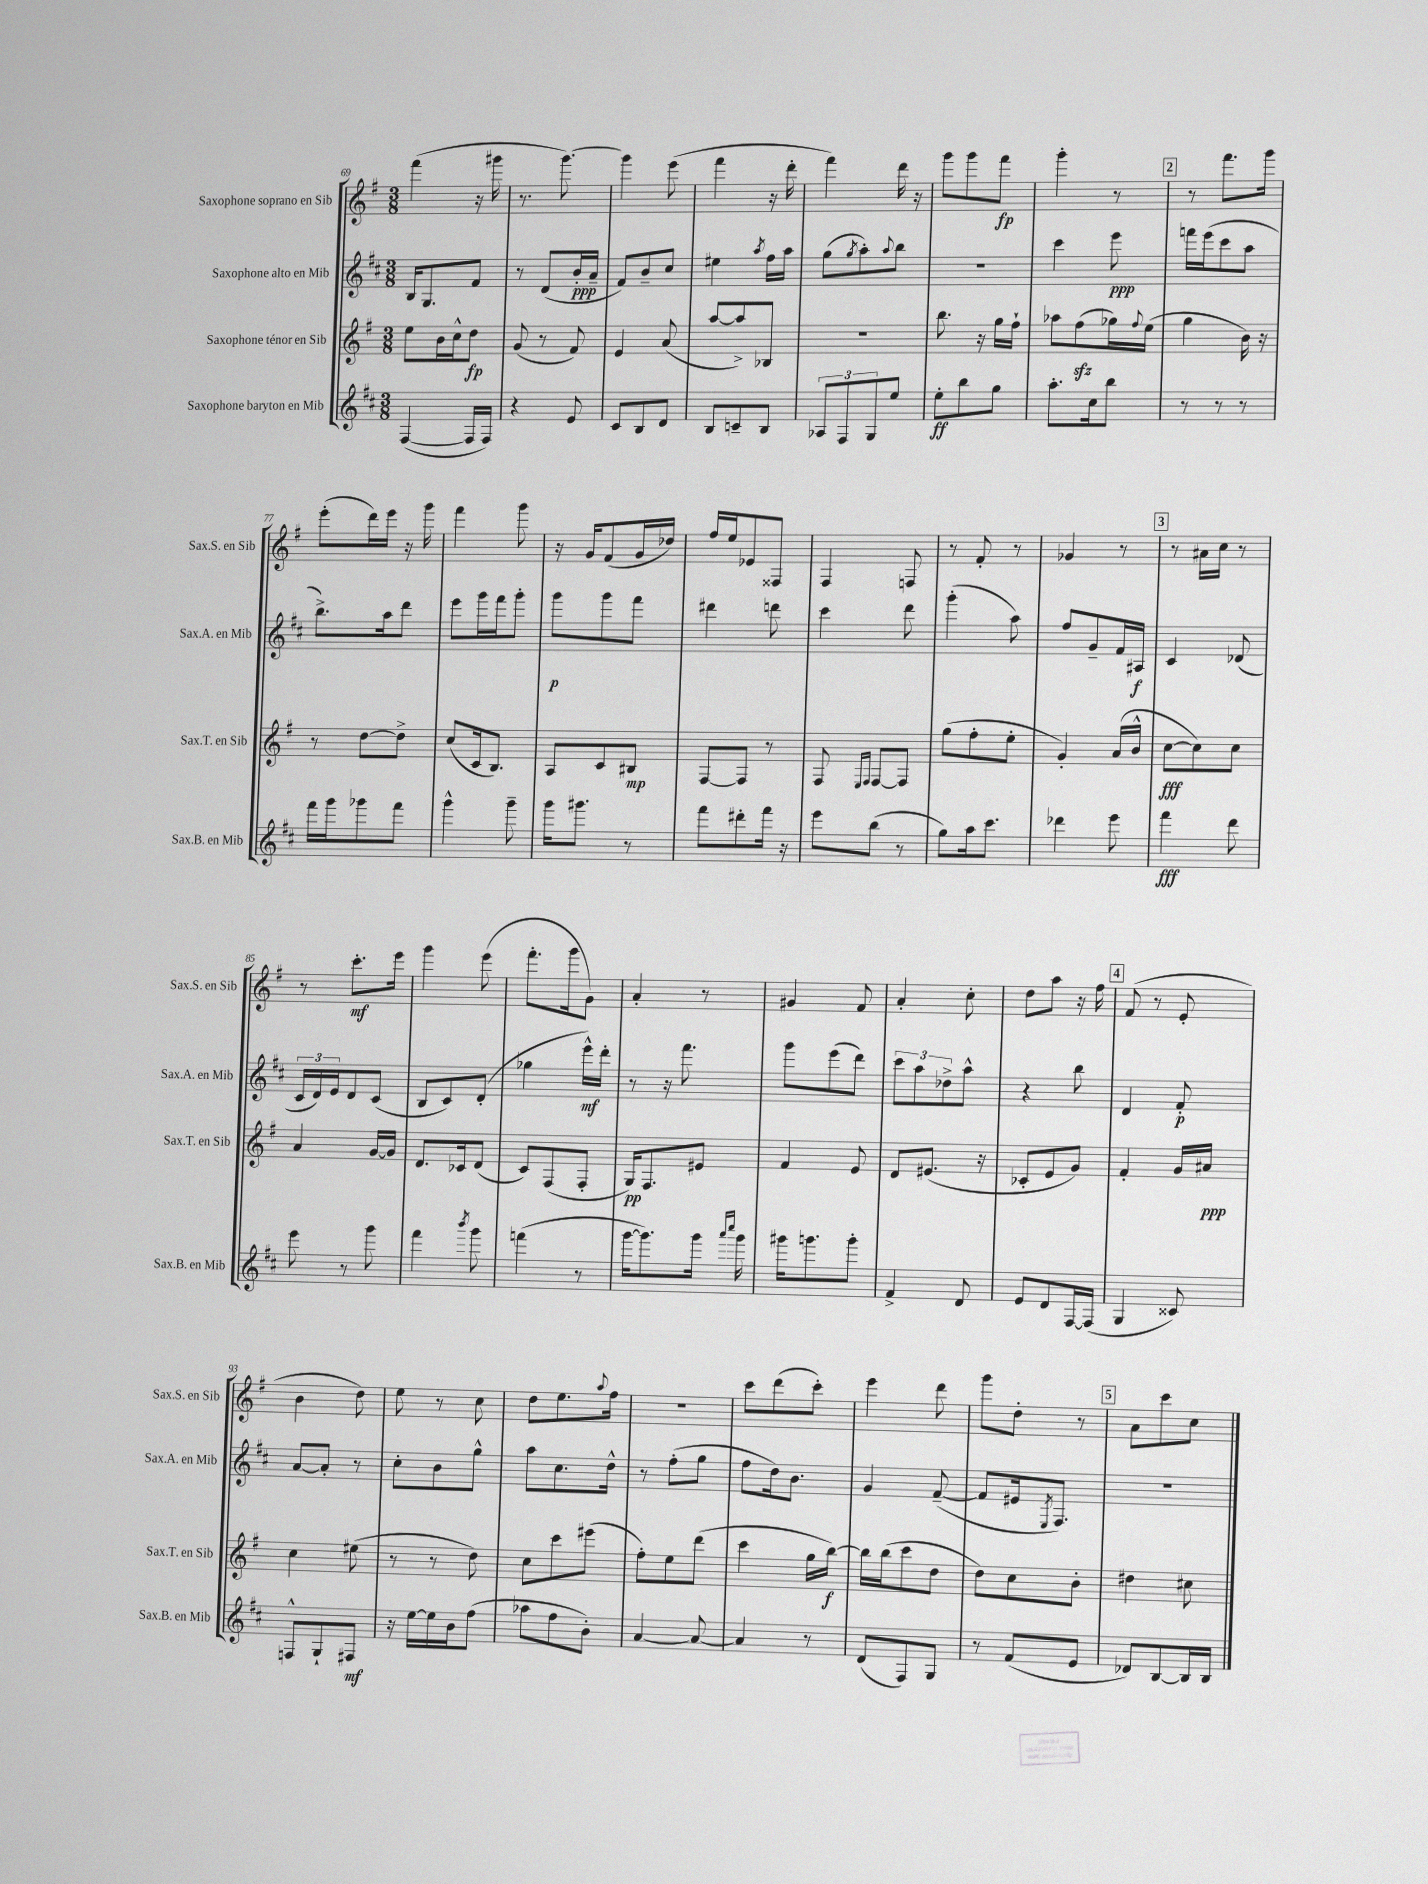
<<
\new StaffGroup <<
\new Staff = "s0" \with { instrumentName = "Saxophone soprano en Sib" shortInstrumentName = "Sax.S. en Sib" } {
    \clef treble \key g \major \numericTimeSignature \time 3/8
    fis'''4( r16 gis'''16 |
    r8. g'''8.~) |
    g'''4 e'''8( |
    fis'''4 r16 d'''16-. |
    fis'''4) d'''16 r16 |
    g'''8 g'''8 fis'''8\fp |
    g'''4-. r8 |
    \mark \markup { \box "2" } r8 fis'''8. g'''16 |
    e'''8-.( d'''16) e'''16 r16 g'''16 |
    fis'''4 g'''8 |
    r16 g'16 fis'8( g'16 des''16) |
    fis''16 e''16 ees'8 fisis8 |
    fis4 f8 |
    r8 fis'8-. r8 |
    ges'4 r8 |
    \mark \markup { \box "3" } r8 ais'16 c''16 r8 |
    r8 c'''8.-.\mf e'''16 |
    g'''4 e'''8( |
    fis'''8.-. g'''16 g'8) |
    a'4-. r8 |
    gis'4 fis'8 |
    a'4-. c''8-. |
    d''8 a''8 r16 fis''16 |
    \mark \markup { \box "4" } fis'8( r8 e'8-. |
    b'4 d''8) |
    e''8 r8 c''8 |
    d''8 e''8. \appoggiatura { a''8 } fis''16 |
    R4. |
    c'''8 d'''8( c'''8-.) |
    e'''4 d'''8 |
    g'''8 d''8-. r8 |
    \mark \markup { \box "5" } a'8 c'''8 c''8 \bar "|." |
}
\new Staff = "s1" \with { instrumentName = "Saxophone alto en Mib" shortInstrumentName = "Sax.A. en Mib" } {
    \clef treble \key d \major \numericTimeSignature \time 3/8
    b16 g8. fis'8 |
    r8 d'8( b'16-.\ppp a'16-- |
    fis'8) b'8-- cis''8 |
    eis''4 \acciaccatura { a''8 } fis''16 a''16 |
    g''8( \acciaccatura { g''8 } a''8-.) \appoggiatura { a''8 } b''8 |
    R4. |
    cis'''4 e'''8\ppp |
    \mark \markup { \box "2" } f'''16 e'''16( cis'''8 a''8 |
    b''8.->) a''16 d'''8 |
    e'''8 g'''16 fis'''16 g'''8-. |
    g'''8\p g'''8 fis'''8 |
    dis'''4 d'''8 |
    cis'''4 d'''8 |
    g'''4-.( a''8) |
    fis''8 g'8-- fis'16 ais16\f |
    \mark \markup { \box "3" } cis'4 des'8( |
    \tuplet 3/2 { cis'16 d'16) e'16 } d'8 cis'8( |
    b8 cis'8) d'8-.( |
    ges''4 e'''16-^\mf) d'''16-. |
    r8 r16 fis'''8. |
    g'''8 e'''8( d'''8) |
    \tuplet 3/2 { cis'''8 a''8 des''8-> } a''8-^ |
    r4 b''8 |
    \mark \markup { \box "4" } d'4 fis'8-.\p |
    a'8~ a'8-. r8 |
    cis''8-. b'8 g''8-^ |
    a''8 cis''8. d''16-^ |
    r8 fis''8-.( g''8 |
    fis''8 d''16) b'8. |
    g'4 fis'8~--( |
    fis'8 eis'16 \acciaccatura { e8 } fis8.) |
    \mark \markup { \box "5" } R4. \bar "|." |
}
\new Staff = "s2" \with { instrumentName = "Saxophone ténor en Sib" shortInstrumentName = "Sax.T. en Sib" } {
    \clef treble \key g \major \numericTimeSignature \time 3/8
    e''8 b'16 c''16-^ d''8\fp |
    g'8( r8 fis'8) |
    e'4 a'8( |
    a''8~ a''8->) bes8 |
    r4. |
    b''8. r16 g''16 fis''16-! |
    aes''8 fis''8\sfz( ges''16) \appoggiatura { fis''8 } e''16( |
    \mark \markup { \box "2" } g''4 b'16) r16 |
    r8 d''8~ d''8-> |
    c''8( c'16 b8.) |
    a8 c'8 bis8\mp |
    fis8~ fis8 r8 |
    fis8 \grace { e16 fis16 } fis8~ fis8 |
    g''8( fis''8-. e''8-. |
    g'4-.) a'16( b'16-^ |
    \mark \markup { \box "3" } c''8~\fff c''8) c''8 |
    a'4 g'16~ g'16 |
    d'8. ces'16 d'8( |
    c'8) fis8( fis8-. |
    g16\pp) fis8. eis'8 |
    fis'4 e'8 |
    d'8 eis'8.( r16 |
    ces'8-. e'8 g'8) |
    \mark \markup { \box "4" } fis'4-. g'16 ais'16\ppp |
    c''4 eis''8( |
    r8 r8 d''8) |
    c''8 c'''8 eis'''8( |
    fis''8-.) e''8 d'''8( |
    c'''4 g''16 b''16~\f) |
    b''16 b''16( c'''8 d''8 |
    d''8) c''8 b'8-. |
    \mark \markup { \box "5" } dis''4 cis''8 \bar "|." |
}
\new Staff = "s3" \with { instrumentName = "Saxophone baryton en Mib" shortInstrumentName = "Sax.B. en Mib" } {
    \clef treble \key d \major \numericTimeSignature \time 3/8
    fis4~( fis16 fis16) |
    r4 e'8 |
    cis'8 b8 d'8 |
    b8 c'8-- b8 |
    \tuplet 3/2 { aes8 fis8 g8 } e''8 |
    e''8-.\ff b''8 g''8 |
    a''8.-. cis''16 b''8 |
    \mark \markup { \box "2" } r8 r8 r8 |
    fis'''16 g'''16 ges'''8 fis'''8 |
    g'''4-^ g'''8-- |
    g'''16 gis'''8. r8 |
    fis'''8 dis'''8-. fis'''16 r16 |
    e'''8 b''8( r8 |
    g''8) a''16 cis'''8. |
    des'''4 e'''8 |
    \mark \markup { \box "3" } fis'''4\fff d'''8 |
    e'''8 r8 g'''8 |
    fis'''4 \acciaccatura { b'''8 } g'''8 |
    f'''4( r8 |
    g'''16~ g'''8.) g'''16 \grace { a'''16 cis''''16 } g'''16 |
    gis'''16 g'''8. g'''8-. |
    fis'4-> d'8 |
    e'8 d'8 fis16~ fis16( |
    \mark \markup { \box "4" } g4 cisis'8) |
    f8-^ g8-! fis8\mf |
    r16 e''16~ e''16 b'16 fis''8( |
    aes''8 fis''8 b'8-.) |
    a'4~ a'8~ |
    a'4 r8 |
    d'8( fis8) g8 |
    r8 fis'8( e'8 |
    \mark \markup { \box "5" } des'8) b8~ b16 b16 \bar "|." |
}
>>
>>
\layout { \context { \Score currentBarNumber = #69 } }
